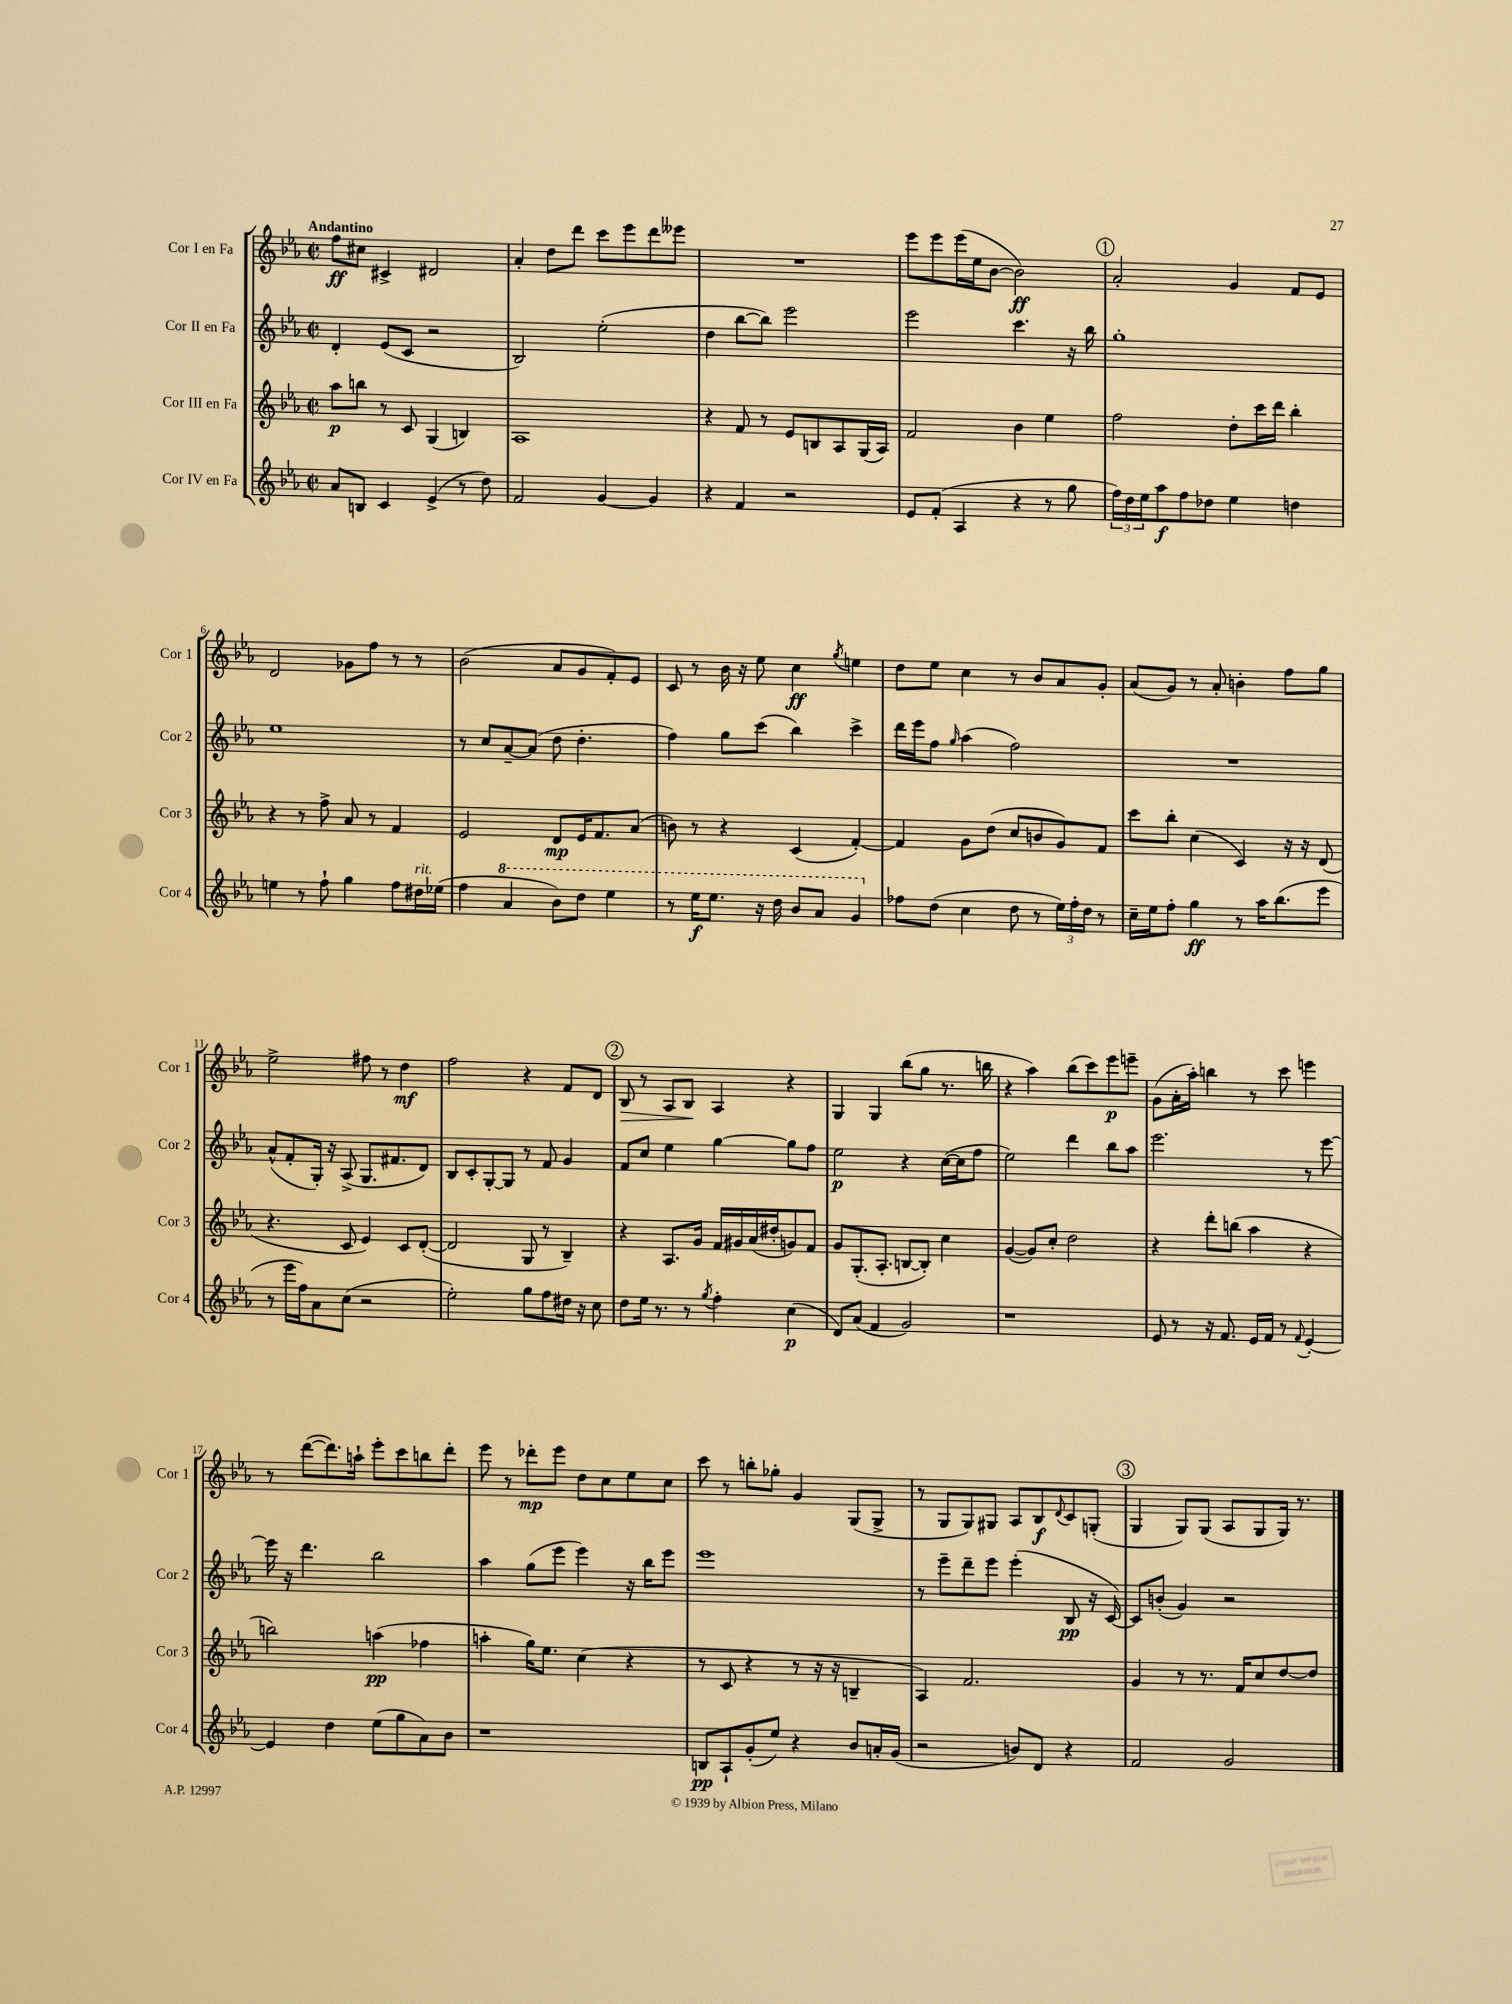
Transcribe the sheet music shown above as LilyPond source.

<<
\new StaffGroup <<
\new Staff = "s0" \with { instrumentName = "Cor I en Fa" shortInstrumentName = "Cor 1" } {
    \clef treble \key ees \major \defaultTimeSignature \time 2/2 \tempo "Andantino"
    f''8\ff cis''8 cis'4-> dis'2 |
    aes'4-. d''8 d'''8 c'''8 ees'''8 d'''8 eeses'''8 |
    R1 |
    ees'''8 ees'''8 ees'''16( ees''16 bes'8~ bes'2\ff) |
    \mark \markup { \circle "1" } aes'2-. g'4 f'8 ees'8 |
    d'2 ges'8 f''8 r8 r8 |
    bes'2( aes'8 g'8 f'8-.) ees'8 |
    c'8 r8 bes'16 r16 ees''8 c''4\ff \acciaccatura { g''8 } e''4 |
    d''8 ees''8 c''4 r8 bes'8 aes'8 g'8-. |
    aes'8( g'8) r8 aes'8-. b'4-. f''8 g''8 |
    ees''2-> fis''8 r8 d''4\mf |
    f''2 r4 f'8 d'8 |
    \mark \markup { \circle "2" } bes8\> r8 aes8 bes8\! aes4 r4 |
    g4 g4 bes''8( g''8 r8. b''16 |
    r4 aes''4) bes''8( c'''8) ees'''8\p e'''8-- |
    g'8( aes'16-. aes''16-.) b''4 r8 c'''8 e'''4 |
    r8 d'''8~( d'''8.) a''16-! ees'''8-. c'''8 b''8 d'''8-. |
    ees'''8 r8 des'''8-.\mp ees'''8 d''8 c''8 ees''8 c''8 |
    c'''8 r8 b''8-. ges''8-. g'4 g8( g8-> |
    r8 g8 g8) gis8 aes8 bes8\f \appoggiatura { d'8 } c'8 g8-.( |
    \mark \markup { \circle "3" } g4 g8) g8( aes8 g8 g16) r8. \bar "|." |
}
\new Staff = "s1" \with { instrumentName = "Cor II en Fa" shortInstrumentName = "Cor 2" } {
    \clef treble \key ees \major \defaultTimeSignature \time 2/2
    d'4-. ees'8( c'8 r2 |
    bes2) ees''2-.( |
    d''4 bes''8~ bes''8) ees'''2 |
    ees'''2 c'''4. r16 bes''16 |
    \mark \markup { \circle "1" } g''1-. |
    ees''1 |
    r8 c''8 aes'8~-- aes'8( d''8 d''4.-. |
    f''4) g''8 c'''8( bes''4) c'''4-> |
    d'''16 ees'''16 f''8 \grace { g''16 } aes''4( f''2) |
    R1 |
    aes'8-^( f'8-. g16-.) r16 aes8->( g8. fis'8. d'8) |
    bes8 c'8-. g8~-. g8 r8 f'8 g'4 |
    \mark \markup { \circle "2" } f'8 c''8 ees''4 g''4~ g''8 f''8 |
    ees''2\p r4 c''16~( c''16 f''8 |
    ees''2) d'''4 bes''8 aes''8 |
    ees'''2. r8 ees'''8~ |
    ees'''16 r16 d'''4. bes''2 |
    aes''4 g''8( ees'''8 ees'''4) r16 bes''16 ees'''8 |
    ees'''1 |
    r8 ees'''8-- d'''8-- ees'''8 ees'''4-.( bes8\pp r16 c'16~) |
    \mark \markup { \circle "3" } c'8 b'8-.( g'4) r2 \bar "|." |
}
\new Staff = "s2" \with { instrumentName = "Cor III en Fa" shortInstrumentName = "Cor 3" } {
    \clef treble \key ees \major \defaultTimeSignature \time 2/2
    aes''8\p b''8 r8 c'8 g4( b4) |
    aes1 |
    r4 f'8 r8 ees'8 b8 aes8 g16( aes16) |
    f'2 bes'4 ees''4 |
    \mark \markup { \circle "1" } f''2 d''8-. c'''16 d'''16 bes''4-. |
    r4 r8 f''8-> aes'8 r8 f'4 |
    ees'2 d'8\mp ees'16 f'8. aes'8( |
    b'8) r8 r4 c'4( f'4~-.) |
    f'4 g'8 d''8( c''8 b'8 g'8) f'8 |
    c'''8 bes''8-. c''4( c'4) r16 r16 d'8( |
    r4. c'8 ees'4) c'8 d'8~-.( |
    d'2 g8 r8 bes4--) |
    \mark \markup { \circle "2" } r4 aes8. g'16 f'16 gis'16 aes'16( dis''16-. g'8) f'8 |
    g'8 g8.-.( aes8.-. b8~ b8-.) c''4 |
    g'4~( g'8) c''8-. d''2 |
    r4 d'''8-. b''8( aes''4 r4 |
    b''2) a''4\pp( fes''4 |
    a''4-. g''16) ees''8. c''4( r4 |
    r8 c'8 r4 r8 r16 r16 b4-- |
    aes4) f'2. |
    \mark \markup { \circle "3" } g'4 r8 r8. f'16 c''8 d''8~ d''8 \bar "|." |
}
\new Staff = "s3" \with { instrumentName = "Cor IV en Fa" shortInstrumentName = "Cor 4" } {
    \clef treble \key ees \major \defaultTimeSignature \time 2/2
    aes'8 b8 c'4 ees'4->( r8 d''8) |
    f'2 g'4~ g'4 |
    r4 f'4 r2 |
    ees'8 f'8-.( aes4 r4 r8 g''8 |
    \mark \markup { \circle "1" } \tuplet 3/2 { f''16) d''16 ees''16 } aes''8\f f''8 des''8 ees''4 d''4 |
    e''4 r8 f''8-! g''4 f''8 dis''16^\markup { \italic "rit." } ees''16( |
    f''4 \ottava #1 aes''4 bes''8) d'''8 ees'''4 |
    r8 ees'''16\f ees'''8. r16 d'''16 bes''8 aes''8 g''4 \ottava #0 |
    fes''8 d''8( c''4 d''8 r8 \tuplet 3/2 { ees''16) fes''16-. d''16 } r8 |
    c''16-- ees''16 f''8-. g''4\ff r8 aes''16 bes''8.( ees'''8 |
    r8 ees'''16 f''16) aes'8 c''8( r2 |
    ees''2-.) g''8 f''8 dis''16 r16 c''8 |
    \mark \markup { \circle "2" } d''8 ees''16 r8. r8 \acciaccatura { g''8 } f''4-. c''4\p( |
    d'8) aes'8( f'4 g'2) |
    r1 |
    ees'8 r8 r16 f'8. ees'16 f'16 r8 \appoggiatura { f'8 } ees'4~-. |
    ees'4 d''4 ees''8( g''8 aes'8) bes'8 |
    r1 |
    b8\pp aes8-! g'8-.( ees''8) r4 bes'8 a'16-. g'16( |
    r2 b'8) d'8 r4 |
    \mark \markup { \circle "3" } f'2 g'2 \bar "|." |
}
>>
>>
